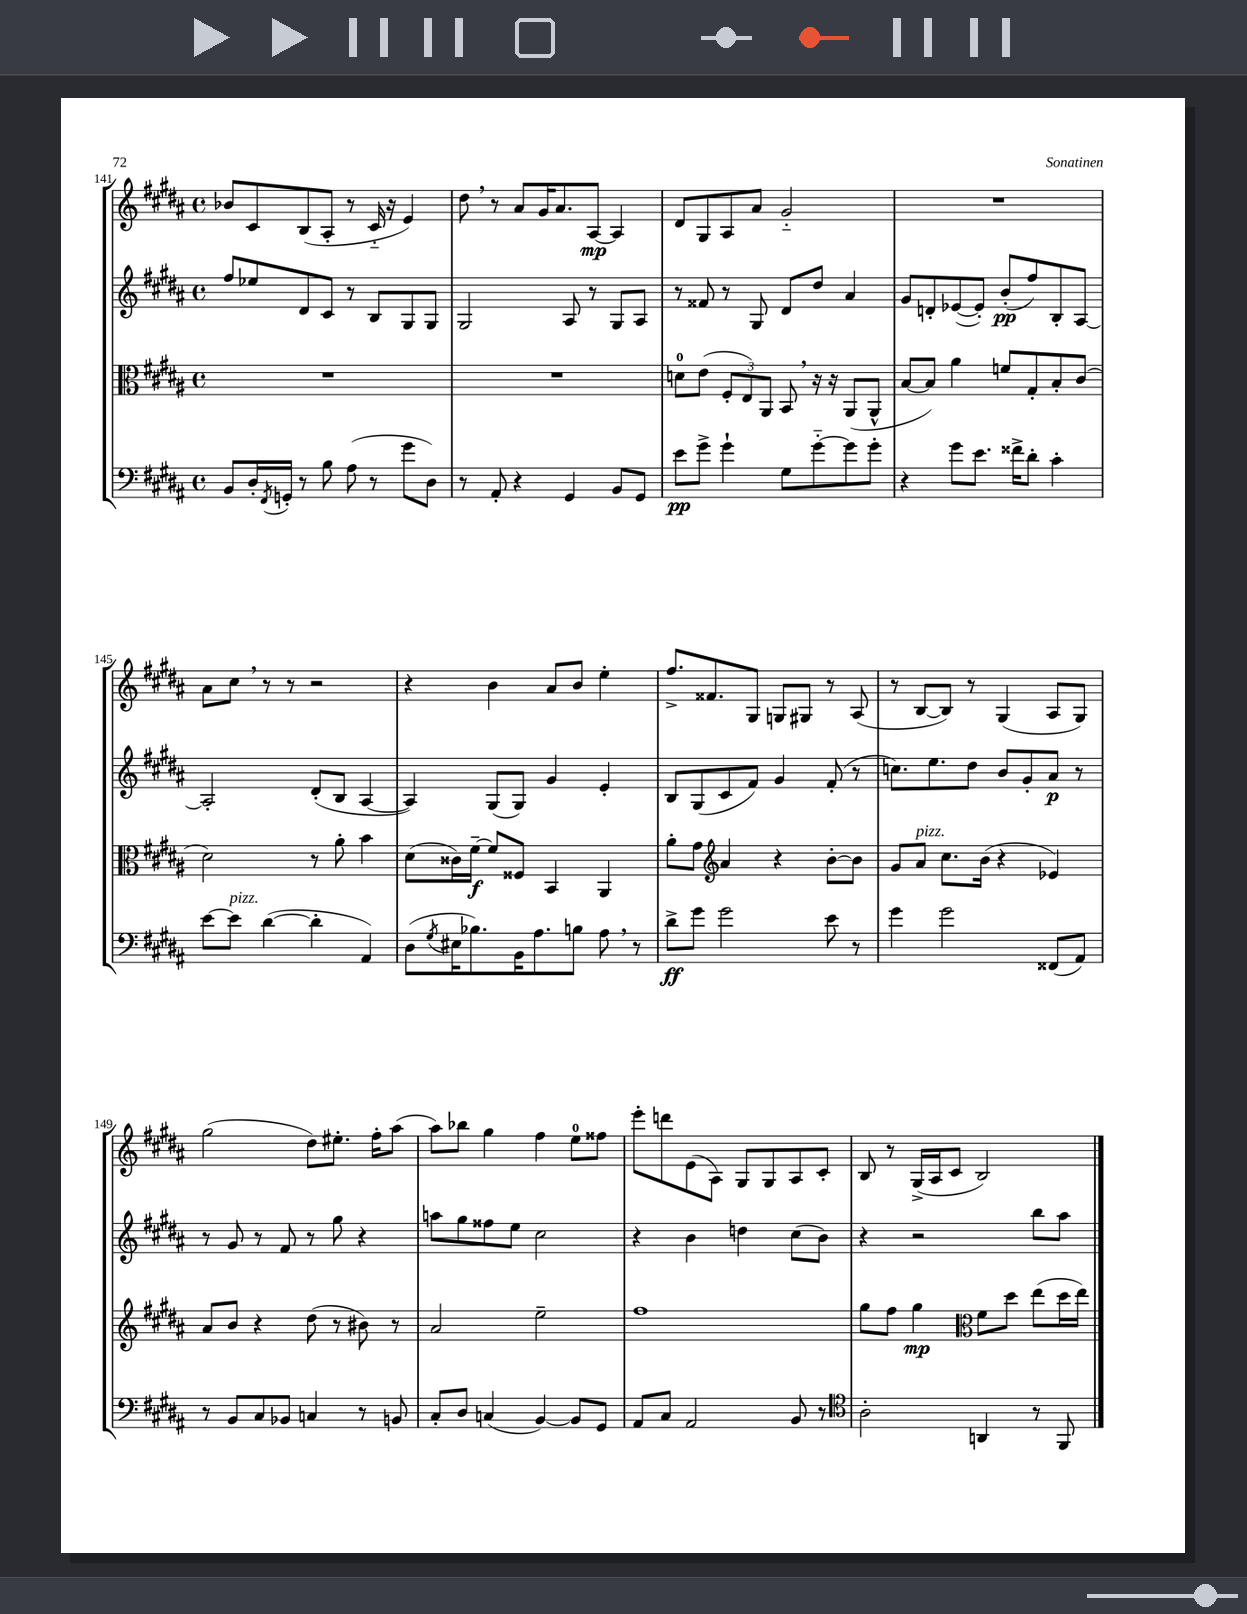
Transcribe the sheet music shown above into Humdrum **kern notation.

**kern	**kern	**kern	**kern
*staff4	*staff3	*staff2	*staff1
*clefF4	*clefC3	*clefG2	*clefG2
*k[f#c#g#d#a#]	*k[f#c#g#d#a#]	*k[f#c#g#d#a#]	*k[f#c#g#d#a#]
*M4/4	*M4/4	*M4/4	*M4/4
*met(c)	*met(c)	*met(c)	*met(c)
8BB	1r	8ff#	8b-
16D#'	.	8ee-	8c#
8qFF#	.	.	.
16GG'	.	.	.
8r	.	8d#	(8B
8B	.	8c#	8A#'
(8A#	.	8r	8r
8r	.	8B	16c#'~
.	.	.	16r
8g#	.	8G#	4e)
8D#)	.	8G#	.
=	=	=	=
8r	1r	2G#	8dd#
8AA#'	.	.	8r
4r	.	.	8a#
.	.	.	16g#
.	.	.	8.a#
4GG#	.	8A#	.
.	.	8r	[8A#
8BB	.	8G#	4A#]
8GG#	.	8A#	.
=	=	=	=
8e	8d	8r	8d#
8g#^	(8e	8f##	8G#
4g#`	12F#'	8r	8A#
.	12E)	.	.
.	.	8G#	8a#
.	12AA#	.	.
8G#	8BB	8d#	2g#'~
[8g#'~	16r	8dd#	.
.	16r	.	.
8g#]	(8AA#	4a#	.
8g#'	8AA#^^	.	.
=	=	=	=
4r	[8B	8g#	1r
.	8B])	8d'	.
8g#	4a#	([8e-	.
8.e	.	8e-'])	.
.	8f	(8b'	.
16f##^	.	.	.
8d#'	8G#'	8ff#)	.
4c#'	8B'	8B'	.
.	(8c#	[8A#	.
=	=	=	=
[8e	2d#)	2A#']	8a#
8e]	.	.	8cc#
([4d#	.	.	8r
.	.	.	8r
4d#']	8r	(8d#'	2r
.	8a#'	8B	.
4AA#)	4b	[4A#	.
=	=	=	=
(8D#	(8d#	4A#])	4r
8qG#	.	.	.
16E#	16c##)	.	.
8.B-)	[16f#~	.	.
.	8f#]	(8G#	4b
16BB	8F##	8G#)	.
8.A#	.	.	.
.	4BB	4g#	8a#
8B	.	.	8b
8A#	4AA#	4e'	4ee'
8r	.	.	.
=	=	=	=
8d#^	8a#'	8B	8.ff#^
8g#	8g#	(8G#	.
.	.	.	8.f##
*	*clefG2	*	*
2g#	4a#	8c#	.
.	.	8f#)	8G#
.	4r	4g#	8G
.	.	.	8G#
8e	[8b'	(8f#'	8r
8r	8b]	8r	(8A#
=	=	=	=
4g#	8g#	8.cc)	8r
.	8a#	.	[8B
.	.	8.ee	.
2g#	8.cc#	.	8B])
.	.	8dd#	8r
.	(16b	.	.
.	4r	8b	(4G#
.	.	8g#'	.
(8FF##	4e-)	8a#	8A#
8AA#)	.	8r	8G#)
=	=	=	=
8r	8a#	8r	(2gg#
8BB	8b	8g#	.
8C#	4r	8r	.
8BB-	.	8f#	.
4C	(8dd#	8r	8dd#)
.	8r	8gg#	8.ee#'
8r	8b#)	4r	.
.	.	.	16ff#'
8BB	8r	.	(8aa#
=	=	=	=
8C#'	2a#	8aa	8aa#)
8D#	.	8gg#	8bb-
(4C	.	8ff##	4gg#
.	.	8ee	.
[4BB)	2ee~	2cc#	4ff#
8BB]	.	.	8ee
8GG#	.	.	8ff##
=	=	=	=
8AA#	1ff#	4r	8eee'
8C#	.	.	8ddd
2AA#	.	4b	(8e
.	.	.	8A#)
.	.	4dd	8G#
.	.	.	8G#
8BB	.	(8cc#	8A#
8r	.	8b)	8c#'
=	=	=	=
*clefC4	*	*	*
2A#'	8gg#	4r	8B
.	8ff#	.	8r
.	4gg#	2r	(16G#^
.	.	.	16A#
.	.	.	8c#
*	*clefC3	*	*
4AA	8f#	.	2B)
.	8dd#	.	.
8r	(8ee	8bb	.
8FF#	16dd#	8aa#	.
.	16ee)	.	.
==	==	==	==
*-	*-	*-	*-
